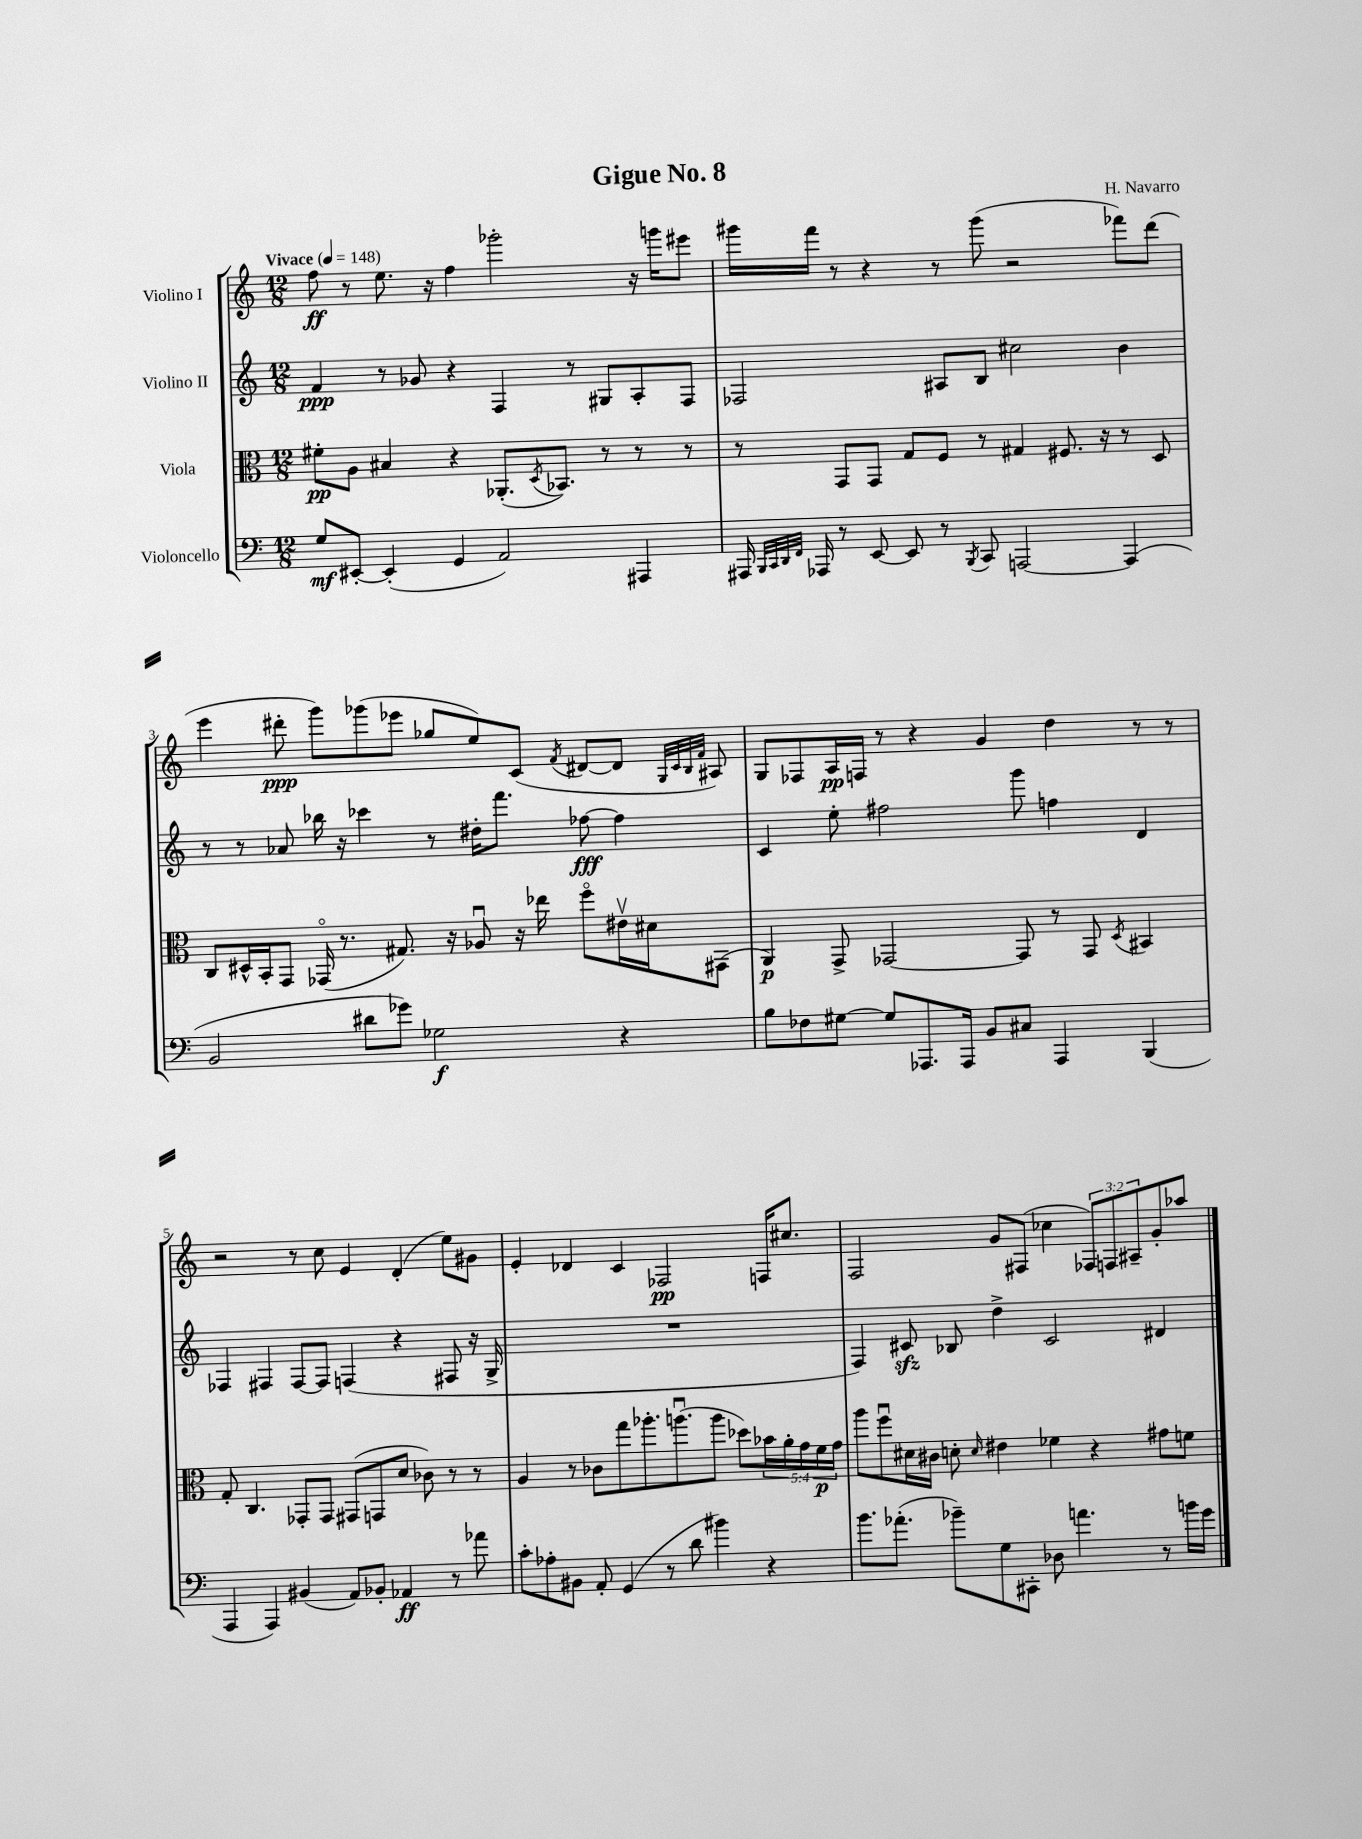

**kern	**dynam	**kern	**dynam	**kern	**dynam	**kern	**dynam
*part4	*part4	*part3	*part3	*part2	*part2	*part1	*part1
*staff4	*staff4	*staff3	*staff3	*staff2	*staff2	*staff1	*staff1
*I"Violoncello	*	*I"Viola	*	*I"Violino II	*	*I"Violino I	*
*clefF4	*	*clefC3	*	*clefG2	*	*clefG2	*
*k[]	*	*k[]	*	*k[]	*	*k[]	*
*M12/8	*	*M12/8	*	*M12/8	*	*M12/8	*
*MM148	*	*MM148	*	*MM148	*	*MM148	*
=1	=1	=1	=1	=1	=1	=1	=1
!	!	!	!	!	!	!LO:TX:a:B:t=Vivace	!
8G/L	mf	8f#X'\L	pp	4f/	ppp	8ff\	ff
[8EE#X'/J	.	8A\J	.	.	.	8r	.
(4EE#'/]	.	4B#X/	.	8r	.	8.ee\	.
.	.	.	.	8g-X/	.	.	.
.	.	.	.	.	.	16r	.
4GG/	.	4r	.	4r	.	4ff\	.
2AA/)	.	(8.AA-X'/L	.	4F/	.	2ggg-X'\	.
.	.	8qD/	.	.	.	.	.
.	.	8.BB-X/J)	.	.	.	.	.
.	.	.	.	8r	.	.	.
.	.	8r	.	8G#X/L	.	.	.
4AAA#X/	.	8r	.	8A'/	.	16r	.
.	.	.	.	.	.	16gggn\KL	.
.	.	8r	.	8F/J	.	8eee#X\J	.
=2	=2	=2	=2	=2	=2	=2	=2
16AAA#X/	.	8r	.	2F-X/	.	16ggg#X\LL	.
32qqBBB/LLL	.	.	.	.	.	.	.
32qqCC/	.	.	.	.	.	.	.
32qqDD/	.	.	.	.	.	.	.
32qqFF/JJJ	.	.	.	.	.	.	.
16AAA-X/	.	.	.	.	.	16fff\JJ	.
8r	.	8GG/L	.	.	.	8r	.
[8EE/	.	8GG/J	.	.	.	4r	.
8EE/]	.	8G/L	.	.	.	.	.
8r	.	8F/J	.	8A#X/L	.	8r	.
8qBBB/	.	.	.	.	.	.	.
8CC/	.	8r	.	8B/J	.	(8ggg#\	.
[2AAAn/	.	4G#X/	.	2cc#X\	.	2r	.
.	.	8.F#X/	.	.	.	.	.
.	.	16r	.	.	.	.	.
(4AAA/]	.	8r	.	4b\	.	8fff-X\L)	.
.	.	8D/	.	.	.	(8ddd\J	.
!!LO:LB:g=z
=3	=3	=3	=3	=3	=3	=3	=3
2BB/	.	8C/L	.	8r	.	4eee\	.
.	.	16D#X^^/L	.	8r	.	.	.
.	.	16BB'/J	.	.	.	.	.
.	.	8GG/J	.	8a-X/	.	8ddd#X'\	ppp
.	.	(16GG-X/	.	16bb-X\	.	8ggg\L)	.
.	.	8.r	.	16r	.	.	.
8d#X\L	.	.	.	4ccc-X\	.	(8ggg-X\	.
8g-X\J)	.	8.G#X/)	.	.	.	8eee-X\J	.
2G-X\	f	.	.	8r	.	8gg-X/L	.
.	.	16r	.	.	.	.	.
.	.	8A-Xu/	.	16dd#X'\KL	.	8ee/)	.
.	.	.	.	8.fff\J	.	.	.
.	.	16r	.	.	.	(8c/J	.
.	.	16ee-X\	.	.	.	.	.
.	.	.	.	.	.	8qf/	.
.	.	8ff\L	.	[8ff-X\	fff	[8d#X/L	.
4r	.	16e#Xv\L	.	4ff-\]	.	8d#/J]	.
.	.	16d#X\J	.	.	.	.	.
.	.	.	.	.	.	32qqG/LLL	.
.	.	.	.	.	.	32qqc/	.
.	.	.	.	.	.	32qqB/	.
.	.	.	.	.	.	32qqf/JJJ	.
.	.	(8GG#X\J	.	.	.	8A#X/)	.
=4	=4	=4	=4	=4	=4	=4	=4
8B\L	.	4AA/)	p	4c/	.	8G/L	.
8F-X\	.	.	.	.	.	8F-X/	.
[8G#X\J	.	8GG^/	.	8ee'\	.	16A/L	pp
.	.	.	.	.	.	16Fn/JJ	.
8G#/L]	.	[2GG-X/	.	2ff#X\	.	8r	.
8.AAA-X/	.	.	.	.	.	4r	.
16AAA-/Jk	.	.	.	.	.	.	.
8BB/L	.	.	.	.	.	4g/	.
8C#X/J	.	8GG-/]	.	8ggg\	.	.	.
4AAA-/	.	8r	.	4ffn\	.	4dd\	.
.	.	8GG-/	.	.	.	.	.
.	.	8qD/	.	.	.	.	.
(4BBB/	.	4BB#X/	.	4d/	.	8r	.
.	.	.	.	.	.	8r	.
!!LO:LB:g=z
=5	=5	=5	=5	=5	=5	=5	=5
4AAA/	.	8G'/	.	4F-X/	.	2r	.
.	.	4.C/	.	.	.	.	.
4AAA/)	.	.	.	4F#X/	.	.	.
(4BB#X/	.	8GG-X'/L	.	[8F#/L	.	8r	.
.	.	8GG-/J	.	8F#/J]	.	8cc\	.
8AA/L)	.	(8GG#X/L	.	(4Fn/	.	4e/	.
8BB-X'/J	.	8GGn/	.	.	.	.	.
4AA-X/	ff	8d/J	.	4r	.	(4d'/	.
.	.	8c-X\)	.	.	.	.	.
8r	.	8r	.	8F#X/	.	8ee\L)	.
8a-X\	.	8r	.	16r	.	8g#X\J	.
.	.	.	.	16G^/	.	.	.
=6	=6	=6	=6	=6	=6	=6	=6
8c'\L	.	4A/	.	1.r	.	4e'/	.
8A-X'\	.	.	.	.	.	.	.
8BB#X\J	.	8r	.	.	.	4d-X/	.
8AA'/	.	8c-X\L	.	.	.	.	.
(4GG/	.	8gg\	.	.	.	4c/	.
.	.	8.aa-X'\	.	.	.	.	.
8r	.	.	.	.	.	2F-X/	pp
.	.	(8.aanu\	.	.	.	.	.
8d\	.	.	.	.	.	.	.
4b#X\)	.	8aa\J	.	.	.	.	.
.	.	8dd-X\L)	.	.	.	.	.
4r	.	20b-X\L	.	.	.	16Fn/KL	.
.	.	20a'\	.	.	.	.	.
.	.	.	.	.	.	8.cc#X/J	.
.	.	20g\	.	.	.	.	.
.	.	20f\	p	.	.	.	.
.	.	20g\JJ	.	.	.	.	.
=7	=7	=7	=7	=7	=7	=7	=7
8.b\L	.	8aa\L	.	4F/)	.	2F/	.
.	.	8ffu\	.	.	.	.	.
(8.a-X'\J	.	.	.	.	.	.	.
.	.	16d#X\L	.	8c#Xzz/	.	.	.
.	.	16c#X\JJ	.	.	.	.	.
8b-X~\L)	.	8dn'\	.	8B-X/	.	.	.
.	.	16qqd/	.	.	.	.	.
8G\	.	4e#X\	.	4dd^\	.	8g/L	.
8CC#X'\J	.	.	.	.	.	(8F#X/J	.
8D-X\	.	4f-X\	.	2c#/	.	4cc-X\	.
4.an\	.	.	.	.	.	.	.
.	.	4r	.	.	.	12F-X/L)	.
.	.	.	.	.	.	12Fn/	.
.	.	.	.	.	.	12A#X~/	.
8r	.	8g#X\L	.	4d#X/	.	8g'/	.
16bn\LL	.	8fn\J	.	.	.	8aa-X/J	.
16g\JJ	.	.	.	.	.	.	.
==	==	==	==	==	==	==	==
*-	*-	*-	*-	*-	*-	*-	*-
